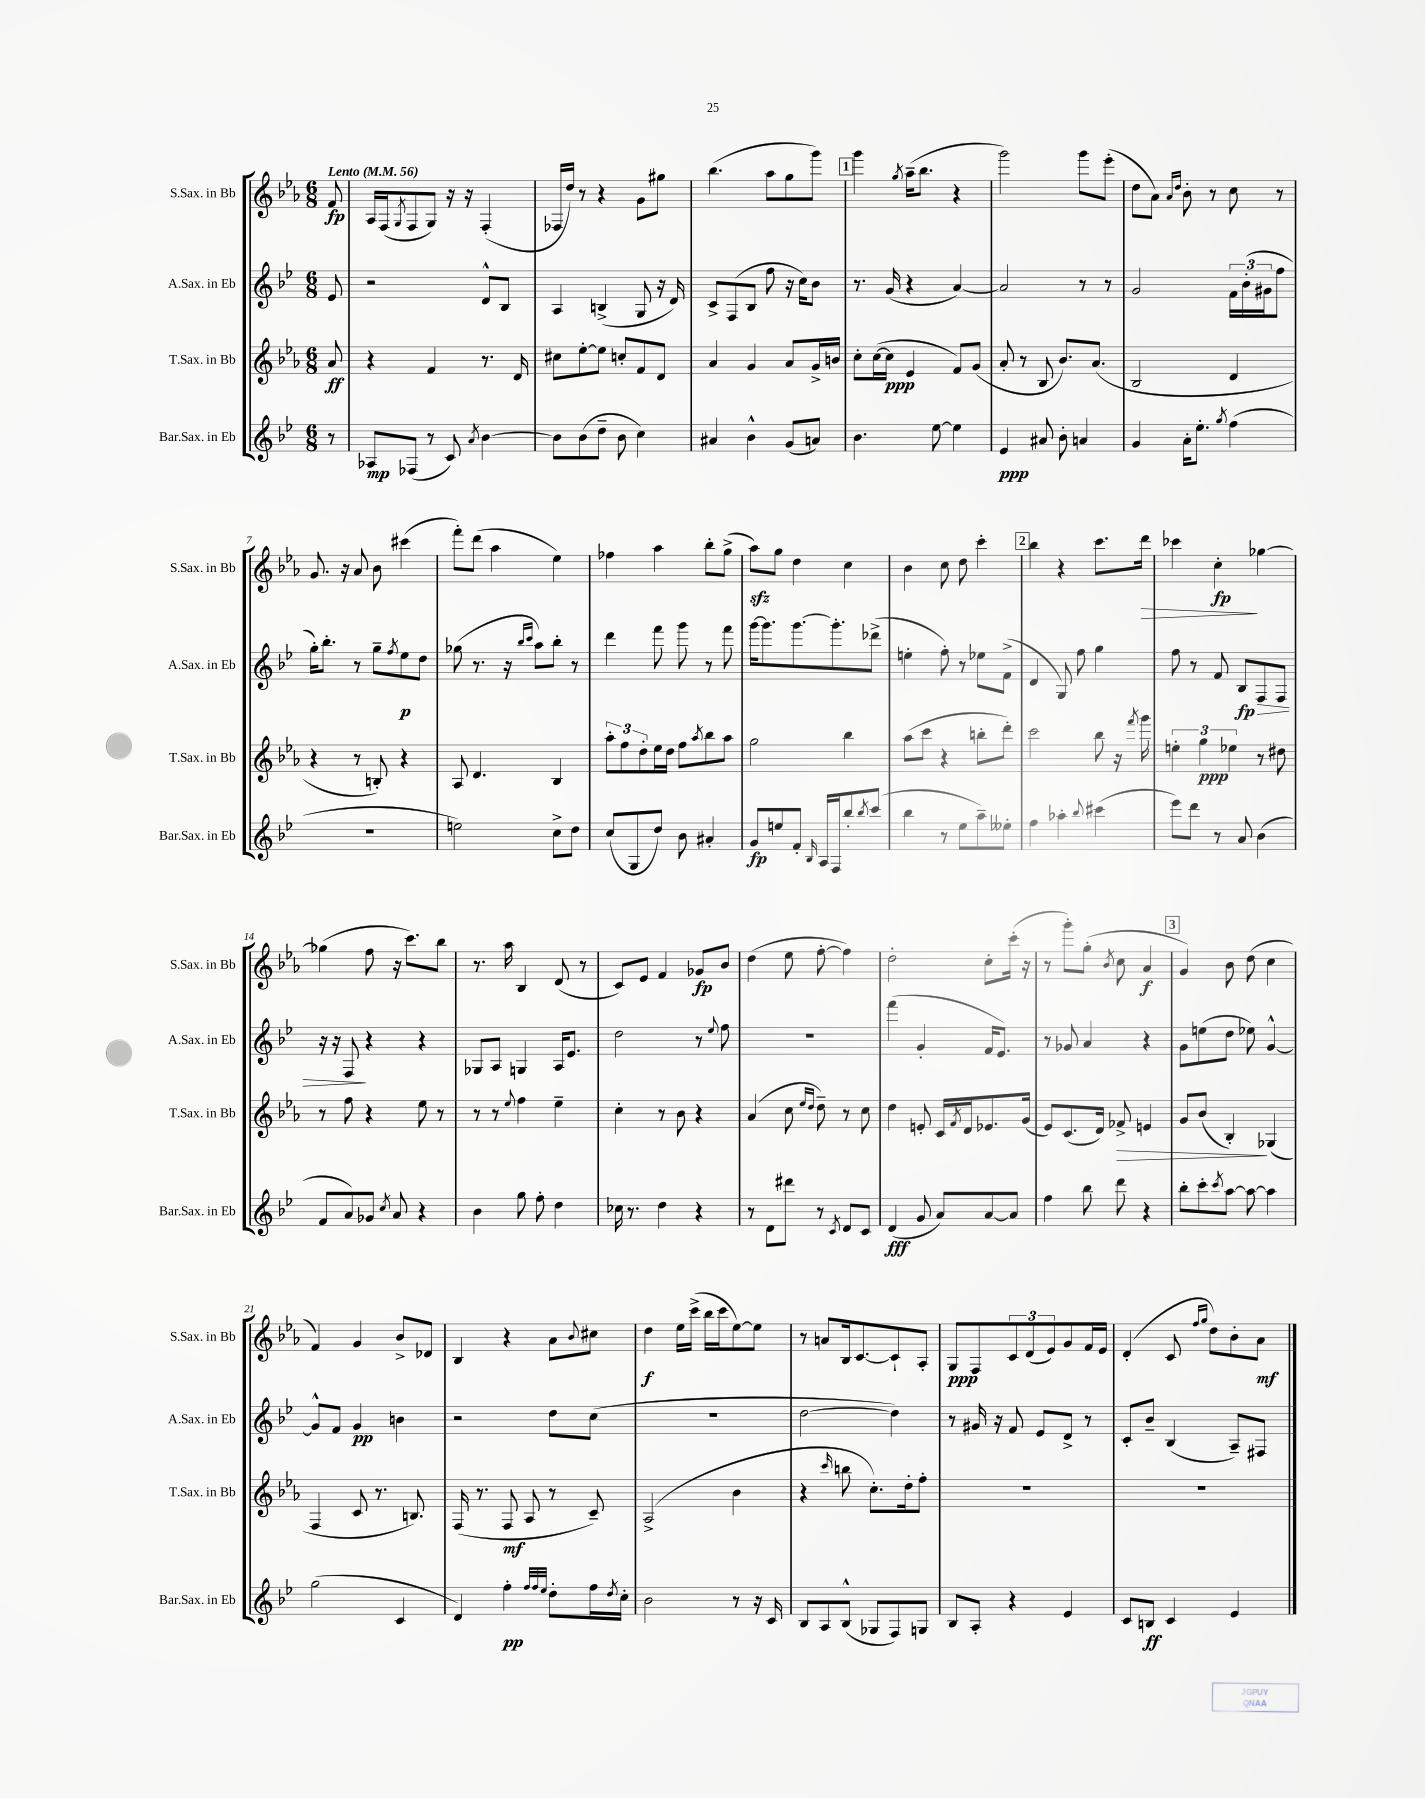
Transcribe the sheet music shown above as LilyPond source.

<<
\new StaffGroup <<
\new Staff = "s0" \with { instrumentName = "S.Sax. in Bb" shortInstrumentName = "S.Sax. in Bb" } {
    \clef treble \key ees \major \numericTimeSignature \time 6/8 \partial 8 \tempo "Lento" 4 = 56
    f'8\fp |
    aes16 f16( \acciaccatura { g8 } f8 g8) r16 r16 f4-.( |
    fes16 d''16) r8 r4 g'8 gis''8 |
    bes''4.( aes''8 g''8 g'''8) |
    \mark \markup { \box "1" } g'''4 \acciaccatura { g''8 } aes''16--( bes''8. r4 |
    g'''2) g'''8 ees'''8-.( |
    d''8 aes'8) \grace { aes'16 d''16 } bes'8-. r8 c''8 r8 |
    g'8. r16 aes'8 bes'8 cis'''4( |
    f'''8-.) d'''8( aes''4 ees''4) |
    fes''4 aes''4 bes''8-. g''8->( |
    aes''8\sfz) g''8 d''4 c''4 |
    bes'4 c''8 d''8 c'''4-. |
    \mark \markup { \box "2" } bes''4 r4 c'''8. d'''16\> |
    ces'''4 c''4-.\fp\! ges''4~ |
    ges''4( f''8 r16 c'''8.) bes''8 |
    r8. aes''16 bes4 d'8( r8 |
    c'8) ees'8 f'4 ges'8\fp bes'8 |
    d''4( ees''8 f''8~-. f''4) |
    d''2-. c''8-. c'''16-.( r16 |
    r8 g'''8-.) g''8-.( \acciaccatura { bes'8 } c''8 aes'4\f |
    \mark \markup { \box "3" } g'4) bes'8 d''8( c''4 |
    f'4) g'4 bes'8-> des'8 |
    bes4 r4 aes'8 \appoggiatura { bes'8 } cis''8 |
    d''4\f ees''16 c'''16->( bes''16 c'''16 ees''8~) ees''8 |
    r8 a'8 bes16 c'8.~ c'8-! aes8-. |
    g8\ppp f8 \tuplet 3/2 { c'8 d'8( ees'8) } g'8 f'16 ees'16 |
    d'4-.( c'8 \grace { f''16 g''16 } d''8) bes'8-. aes'8\mf \bar "|." |
}
\new Staff = "s1" \with { instrumentName = "A.Sax. in Eb" shortInstrumentName = "A.Sax. in Eb" } {
    \clef treble \key bes \major \numericTimeSignature \time 6/8 \partial 8
    ees'8 |
    r2 d'8-^ bes8 |
    a4 b4->( g8 r16 d'16) |
    c'8-> f8( bes8 f''8 r16 c''16) bes'8 |
    \mark \markup { \box "1" } r8. g'16( r4 a'4~) |
    a'2 r8 r8 |
    g'2 \tuplet 3/2 { f'16 bes'16-.( gis'16 } f''8 |
    g''16-.) bes''8.-. r8 g''8-- \acciaccatura { f''8 } ees''8\p d''8 |
    ges''8( r8. r16 \grace { bes''16 c'''16 } a''8) bes''8-. r8 |
    d'''4 f'''8 g'''8 r8 f'''8 |
    g'''16~ g'''8. g'''8.~ g'''8.-. des'''8->( |
    e''4-. f''8-.) r8 ees''8 f'8->( |
    \mark \markup { \box "2" } d'4 g8) f''8 g''4 |
    f''8 r8 f'8 bes8\fp f8\> f8 |
    r16 r16 f8\! r4 r4 |
    ges8 a8 g4 a16 ees'8. |
    d''2 r8 \appoggiatura { ees''8 } f''8 |
    R2. |
    f'''4( g'4-. f'16 ees'8.) |
    r8 ges'8 a'4 r4 |
    \mark \markup { \box "3" } g'8 e''8( d''8 ees''8) g'4~-^ |
    g'8-^ f'8 g'4\pp b'4 |
    r2 d''8 c''8( |
    R2. |
    d''2~ d''4) |
    r8 gis'16 r16 f'8 ees'8 d'8-> r8 |
    c'8-. bes'8-- bes4( a8--) fis8 \bar "|." |
}
\new Staff = "s2" \with { instrumentName = "T.Sax. in Bb" shortInstrumentName = "T.Sax. in Bb" } {
    \clef treble \key ees \major \numericTimeSignature \time 6/8 \partial 8
    aes'8\ff |
    r4 f'4 r8. d'16 |
    cis''8 ees''8~-. ees''8 c''8-. f'8 d'8 |
    aes'4 g'4 aes'8 g'16-> b'16 |
    \mark \markup { \box "1" } c''8-. c''16~( c''16\ppp ees'4 f'8) g'8( |
    aes'8-. r8 bes8 bes'8.) aes'8.( |
    bes2 d'4 |
    r4 r8 b8-.) r4 |
    aes8 d'4. bes4 |
    \tuplet 3/2 { aes''8-. f''8 d''8-. } ees''16 d''16 f''8 \acciaccatura { aes''8 } bes''8 aes''8 |
    g''2 bes''4 |
    aes''8( c'''8 r4 b''8-. d'''8-.) |
    \mark \markup { \box "2" } c'''2 bes''8 r16 \acciaccatura { f'''8 } g'''16 |
    \tuplet 3/2 { e''4-. g''4\ppp ees''4 } r8 dis''8 |
    r8 f''8 r4 ees''8 r8 |
    r8 r8 \appoggiatura { ees''8 } f''4 ees''4-- |
    c''4-. r8 bes'8 r4 |
    aes'4( c''8 \grace { ees''16 d''16 } d''8--) r8 c''8 |
    d''4 e'8-. c'16 \acciaccatura { f'8 } d'16 ees'8. g'16( |
    ees'8) c'8.( d'16) fes'8->\> e'4 |
    \mark \markup { \box "3" } g'8 bes'8( bes4-.\!) ges4( |
    f4 c'8 r8. b8.) |
    f16( r8. f8\mf aes8 r8 c'8--) |
    aes2->( bes'4 |
    r4 \grace { c'''16 } b''8 c''8.-.) d''16-. f''8-. |
    R2. |
    R2. \bar "|." |
}
\new Staff = "s3" \with { instrumentName = "Bar.Sax. in Eb" shortInstrumentName = "Bar.Sax. in Eb" } {
    \clef treble \key bes \major \numericTimeSignature \time 6/8 \partial 8
    r8 |
    aes8\mp fes8( r8 c'8) \acciaccatura { a'8 } bes'4~ |
    bes'8 bes'8( d''8-- bes'8 c''4) |
    ais'4 bes'4-^ g'8( a'8) |
    \mark \markup { \box "1" } bes'4. ees''8~ ees''4 |
    ees'4\ppp ais'8 bes'8-. a'4 |
    g'4 a'16-. ees''8.-. \acciaccatura { g''8 } f''4( |
    R2. |
    e''2) c''8-> d''8 |
    c''8( g8 d''8) bes'8 ais'4-. |
    g'8\fp e''8 f'8-. \grace { bes16 } a16 f16 bes''8-. \acciaccatura { bes''8 } c'''8( |
    bes''4 r8 ees''8 a''8--) eeses''8-. |
    \mark \markup { \box "2" } f''4 aes''4-. \appoggiatura { bes''8 } cis'''4( |
    ees'''8) d'''8 r8 a'8 bes'4( |
    f'8 a'8) ges'8 \acciaccatura { c''8 } a'8 r4 |
    bes'4 g''8 f''8-. d''4 |
    ces''16 r8. d''4 r4 |
    r8 d'8 dis'''8 r8 \acciaccatura { c'8 } d'8 c'8 |
    d'4\fff( g'8 a'8) a'8~ a'8 |
    f''4 bes''8 d'''8 r4 |
    \mark \markup { \box "3" } bes''8-. c'''8-. \acciaccatura { c'''8 } a''8~ a''8~ a''4 |
    g''2( c'4 |
    d'4) f''4-.\pp \grace { f''32 f''32 ees''32 } d''8-. f''16 \acciaccatura { d''8 } c''16-. |
    bes'2 r8 r16 c'16 |
    bes8 a8 bes8-^( ges8 f8) g8 |
    bes8 a8-. r4 ees'4 |
    c'8 b8\ff c'4 ees'4 \bar "|." |
}
>>
>>
